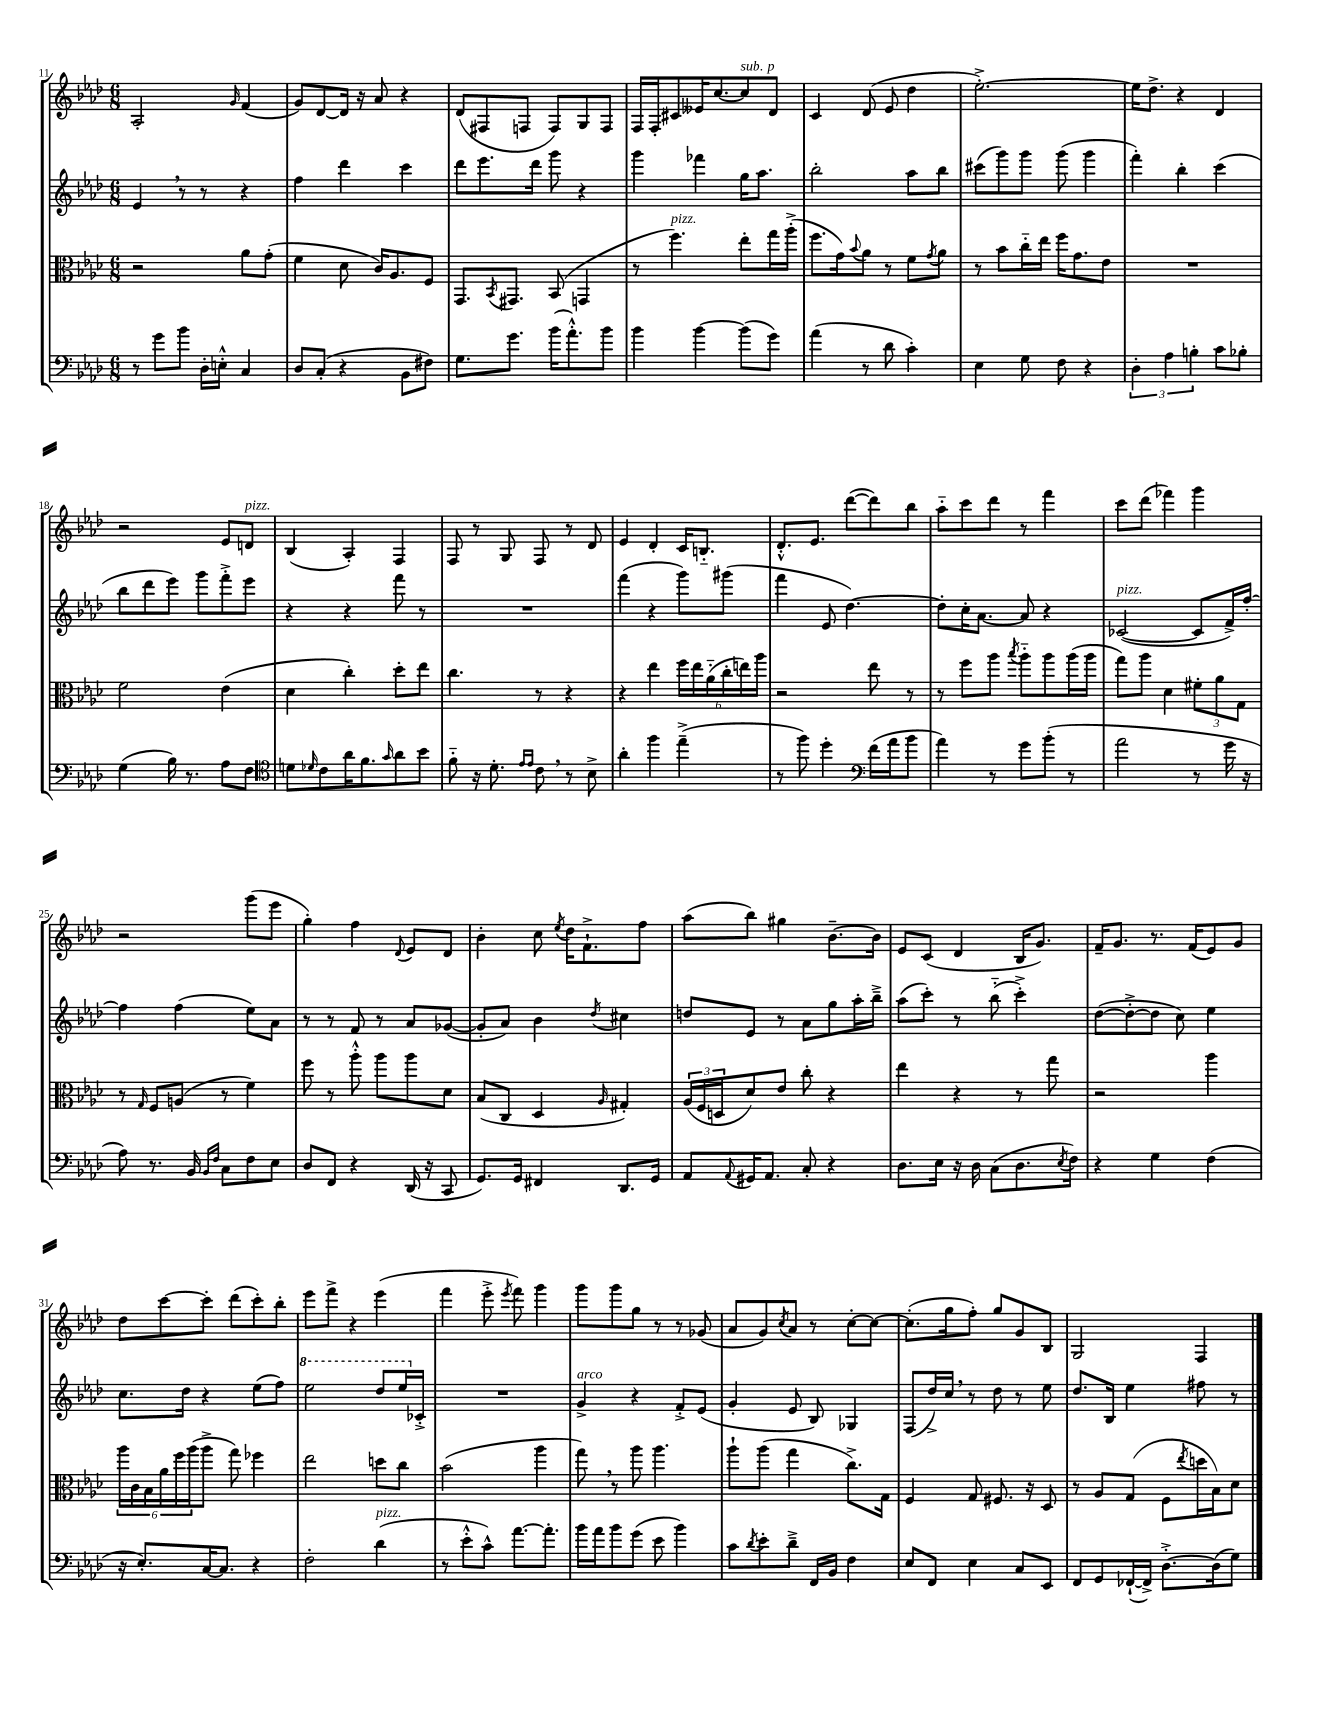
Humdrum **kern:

**kern	**kern	**kern	**kern
*staff4	*staff3	*staff2	*staff1
*clefF4	*clefC3	*clefG2	*clefG2
*k[b-e-a-d-]	*k[b-e-a-d-]	*k[b-e-a-d-]	*k[b-e-a-d-]
*M6/8	*M6/8	*M6/8	*M6/8
8r	2r	4e-/	2A-'/
8g\L	.	.	.
8b-\J	.	8r	.
16D-'\LL	.	8r	.
16E'^^\JJ	.	.	.
.	.	.	16qqg/
4C/	8a-\L	4r	(4f/
.	(8g'\J	.	.
=	=	=	=
8D-/L	4f\	4ff\	8g/L)
(8C'/J	.	.	[8d-/
4r	8d-\	4ddd-\	16d-/]Jk
.	.	.	16r
.	16c/LK)	.	8a-/
.	8.A-/	.	.
8BB-\L	.	4ccc\	4r
8F#\J)	8F/J	.	.
=	=	=	=
8.G\L	8.GG/L	8ddd-\L	(8d-/L
.	.	8.eee-\	8F#/
.	8qBB-/	.	.
8.g\J	8.GG#/J	.	.
.	.	.	8F/J
.	.	16ddd-\Jk	.
(16b-\LK	(8BB-/	8ggg\	8F/L)
8.a-'^^\)	.	.	.
.	4GG/	4r	8G/
8b-\J	.	.	8F/J
=	=	=	=
4b-\	8r	4ggg\	16F/LL
.	.	.	16F'/J
.	4.ff\)	.	8c#/
[4b-\	.	4fff-\	16e--/K
.	.	.	[8.cc/
(8b-\]L	8ee-'\L	16gg\LK	8cc/]
.	.	8.aa-\J	.
8g\J)	16gg\L	.	8d-/J
.	(16aa-'^\JJ	.	.
=	=	=	=
(4a-\	8.ff\L	2bb-'\	4c/
.	16g\k)	.	.
.	8qqb-/	.	.
8r	8a-\J	.	(8d-/
8d-\	8r	.	8e-/
4c'\)	8f\L	8aa-\L	4dd-\
.	8qg/	.	.
.	8a-\J	8bb-\J	.
=	=	=	=
4E-\	8r	(8ccc#\L	[2.ee-'^\)
.	8b-\L	8ggg\)	.
8G\	16cc'~\L	8ggg\J	.
.	16ee-\JJ	.	.
8F\	16ff\LK	(8ggg\	.
.	8.g\	.	.
4r	.	4ggg\	.
.	8e-\J	.	.
=	=	=	=
6D-'\	2.r	4fff'\)	16ee-\]LK
.	.	.	8.dd-^\J
6A-\	.	.	.
.	.	4bb-'\	4r
6B'\	.	.	.
8c\L	.	(4ccc\	4d-/
8B-'\J	.	.	.
=	=	=	=
(4G\	2f\	8bb-\L	2r
.	.	8ddd-\	.
16B-\)	.	8eee-\J)	.
8.r	.	.	.
.	.	8ggg\L	.
8A-\L	(4e-\	8fff'^\	8e-/L
8F\J	.	8eee-\J	8d/J
=	=	=	=
*clefC4	*	*	*
8d\L	4d-\	4r	(4B-/
16qqd-/	.	.	.
8c\	.	.	.
16a-\K	4cc'\)	4r	4A-'/)
8.f\	.	.	.
16qqg/	.	.	.
8a-\	8dd-'\L	8fff\	4F/
8b-\J	8ee-\J	8r	.
=	=	=	=
8f'~\	4.cc\	2.r	8F/
16r	.	.	8r
8.d-'\	.	.	.
.	.	.	8G/
16qqe-/LL	.	.	.
16qqe-/JJ	.	.	.
8c\	8r	.	8F/
8r	4r	.	8r
8B-^\	.	.	8d-/
=	=	=	=
4a-'\	4r	(4fff\	4e-/
4ff\	4ee-\	4r	4d-'/
(4ee-~^\	24ff\LL	8ggg\L)	16c/LK
.	24ee-\	.	.
.	.	.	8.B'~/J
.	(24a-'~\	.	.
.	24cc'\	(8ggg#\J	.
.	24ee\)	.	.
.	24aa-\JJ	.	.
=	=	=	=
8r	2r	4fff\	8.d-'^^/L
8ff\)	.	.	.
.	.	.	8.e-/J
4dd-'\	.	8e-/	.
.	.	[4.dd-\)	([8ddd-\L
*clefF4	*	*	*
(16f\LL	8ee-\	.	8ddd-\])
16a-\J	.	.	.
8b-\J	8r	.	8bb-\J
=	=	=	=
4a-\)	8r	8dd-'\]L	8aa-'~\L
.	8ff\L	16cc'\K	8ccc\
.	.	[8.a-\J	.
8r	8aa-\J	.	8ddd-\J
.	8qbb-/	.	.
8g\L	8aa-'~\L	8a-/]	8r
(8b-'\J	8aa-\	4r	4fff\
8r	(16aa-\L	.	.
.	16aa-\JJ	.	.
=	=	=	=
2a-\	8gg\L)	([2c-/	8ccc\L
.	8aa-\J	.	(8ddd-\J
.	4d-\	.	4fff-\)
8r	12f#'\L	8c-/]L	4ggg\
.	12a-\	.	.
16g\	.	16f^/L)	.
.	12G\J	.	.
16r	.	[16ff'/JJ	.
=	=	=	=
8A-\)	8r	4ff\]	2r
.	16qqG/	.	.
8.r	8F/L	.	.
.	(8A/J	(4ff\	.
16BB-/	.	.	.
16qqBB-/LL	.	.	.
16qqF/JJ	.	.	.
8C\L	8r	.	.
8F\	4f\)	8ee-\L)	(8ggg\L
8E-\J	.	8a-\J	8eee-\J
=	=	=	=
8D-/L	8ff\	8r	4gg'\)
8FF/J	8r	8r	.
4r	8aa-'^^\	8f/	4ff\
.	8aa-\L	8r	.
.	.	.	8qqd-/
(16DD-/	8aa-\	8a-/L	8e-/L
16r	.	.	.
8CC/	8d-\J	([8g-/J	8d-/J
=	=	=	=
8.GG/L)	(8B-/L	8g-'/]L	4b-'\
.	8C/J	8a-/J)	.
16GG/Jk	.	.	.
4FF#/	4D-/	4b-\	8cc\
.	.	.	8qee-/
.	.	.	16dd-\LK
.	.	.	8.f`^\
.	16qqA-/	8qdd-/	.
8.DD-/L	4G#'/)	4cc#\	.
.	.	.	8ff\J
16GG/Jk	.	.	.
=	=	=	=
8AA-/L	(24A-/LL	8dd/L	(8aa-\L
.	24F/	.	.
.	24D/J	.	.
8qqAA-/	.	.	.
16GG#/K	8d-/)	8e-/J	8bb-\J)
8.AA-/J	.	.	.
.	8e-/J	8r	4gg#\
8C'/	8cc'\	8a-\L	.
4r	4r	8gg\	[8.b-~\L
.	.	16aa-'\L	.
.	.	16bb-~^\JJ	16b-\]Jk
=	=	=	=
8.D-\L	4ee-\	(8aa-\L	8e-/L
.	.	8ccc'\J)	(8c/J
16E-\Jk	.	.	.
16r	4r	8r	4d-/
16D-\	.	.	.
(8C\L	.	(8bb-'~\	.
8.D-\	8r	4ccc'^\)	16B-/LK
.	.	.	8.g/J)
.	8gg\	.	.
8qE-/	.	.	.
16F\Jk)	.	.	.
=	=	=	=
4r	2r	([8dd-\L	16f~/LK
.	.	.	8.g/J
.	.	8dd-'^\_	.
4G\	.	8dd-\]J	8.r
.	.	8cc\)	.
.	.	.	(16f/LK
(4F\	4aa-\	4ee-\	8e-/)
.	.	.	8g/J
=	=	=	=
16r	24aa-\LL	8.cc\L	8dd-\L
.	24c\	.	.
8.E-'/L)	.	.	.
.	24B-\	.	.
.	24a-\	.	[8ccc\
.	24ff\	.	.
.	.	16dd-\Jk	.
.	(24aa-\J	.	.
[16C/K	8aa-^\J	4r	8ccc'\]J
8.C/]J	.	.	.
.	8gg\)	.	(8ddd-\L
4r	4ff-\	(8ee-\L	8ccc'\)
.	.	8ff\J)	8bb-'\J
=	=	=	=
2F'\	2ee-\	2eee-\	8eee-\L
.	.	.	8fff^\J
.	.	.	4r
(4d-\	8dd\L	8ddd-/L	(4eee-\
.	8cc\J	16eee-/L	.
.	.	16c-'^/JJ	.
=	=	=	=
8r	(2b-\	2.r	4fff\
8e-'^^\L	.	.	.
8c^^\J)	.	.	8eee-'^\
.	.	.	8qeee-/
[8.a-\L	.	.	8fff\)
.	4aa-\	.	4ggg\
8.a-'\]J	.	.	.
=	=	=	=
16b-\LL	8gg\)	4g^/	8ggg\L
16a-\J	.	.	.
8b-\	8r	.	8ggg\
(8g\J	8aa-\	4r	8gg\J
8e-\	4.aa-\	.	8r
4b-\)	.	8f'^/L	8r
.	.	(8e-/J	(8g-/
=	=	=	=
8c\L	8aa-`\L	4g'/	8a-/L
8qd-/	.	.	.
8e-'\	(8aa-\J	.	8g/)
.	.	.	8qcc/
8d-~^\J	4gg\	8e-/	8a-/J
16FF/LL	.	8B-/)	8r
16BB-/JJ	.	.	.
4F\	8.cc^\L)	4G-/	[8cc'\L
.	.	.	8cc\_J
.	16G\Jk	.	.
=	=	=	=
8E-/L	4F/	(8F/L	(8.cc'\]L
8FF/J	.	16dd-^/L)	.
.	.	16cc/JJ	16gg\k
4E-\	8G/	8r	8ff'\J)
.	8.F#/	8dd-\	8gg/L
8C/L	.	8r	8g/
.	16r	.	.
8EE-/J	8D-/	8ee-\	8B-/J
=	=	=	=
8FF/L	8r	8.dd-/L	2G/
8GG/	8A-/L	.	.
.	.	16B-/Jk	.
([16FF-`/L	(8G/J	4ee-\	.
16FF-^/]JJ)	.	.	.
[8.D-'^\L	8F\L	.	.
.	8qee-/	.	.
.	16dd\L	8ff#\	4F/
(16D-\]k	16B-\J)	.	.
8G\J)	8d-\J	8r	.
==	==	==	==
*-	*-	*-	*-
